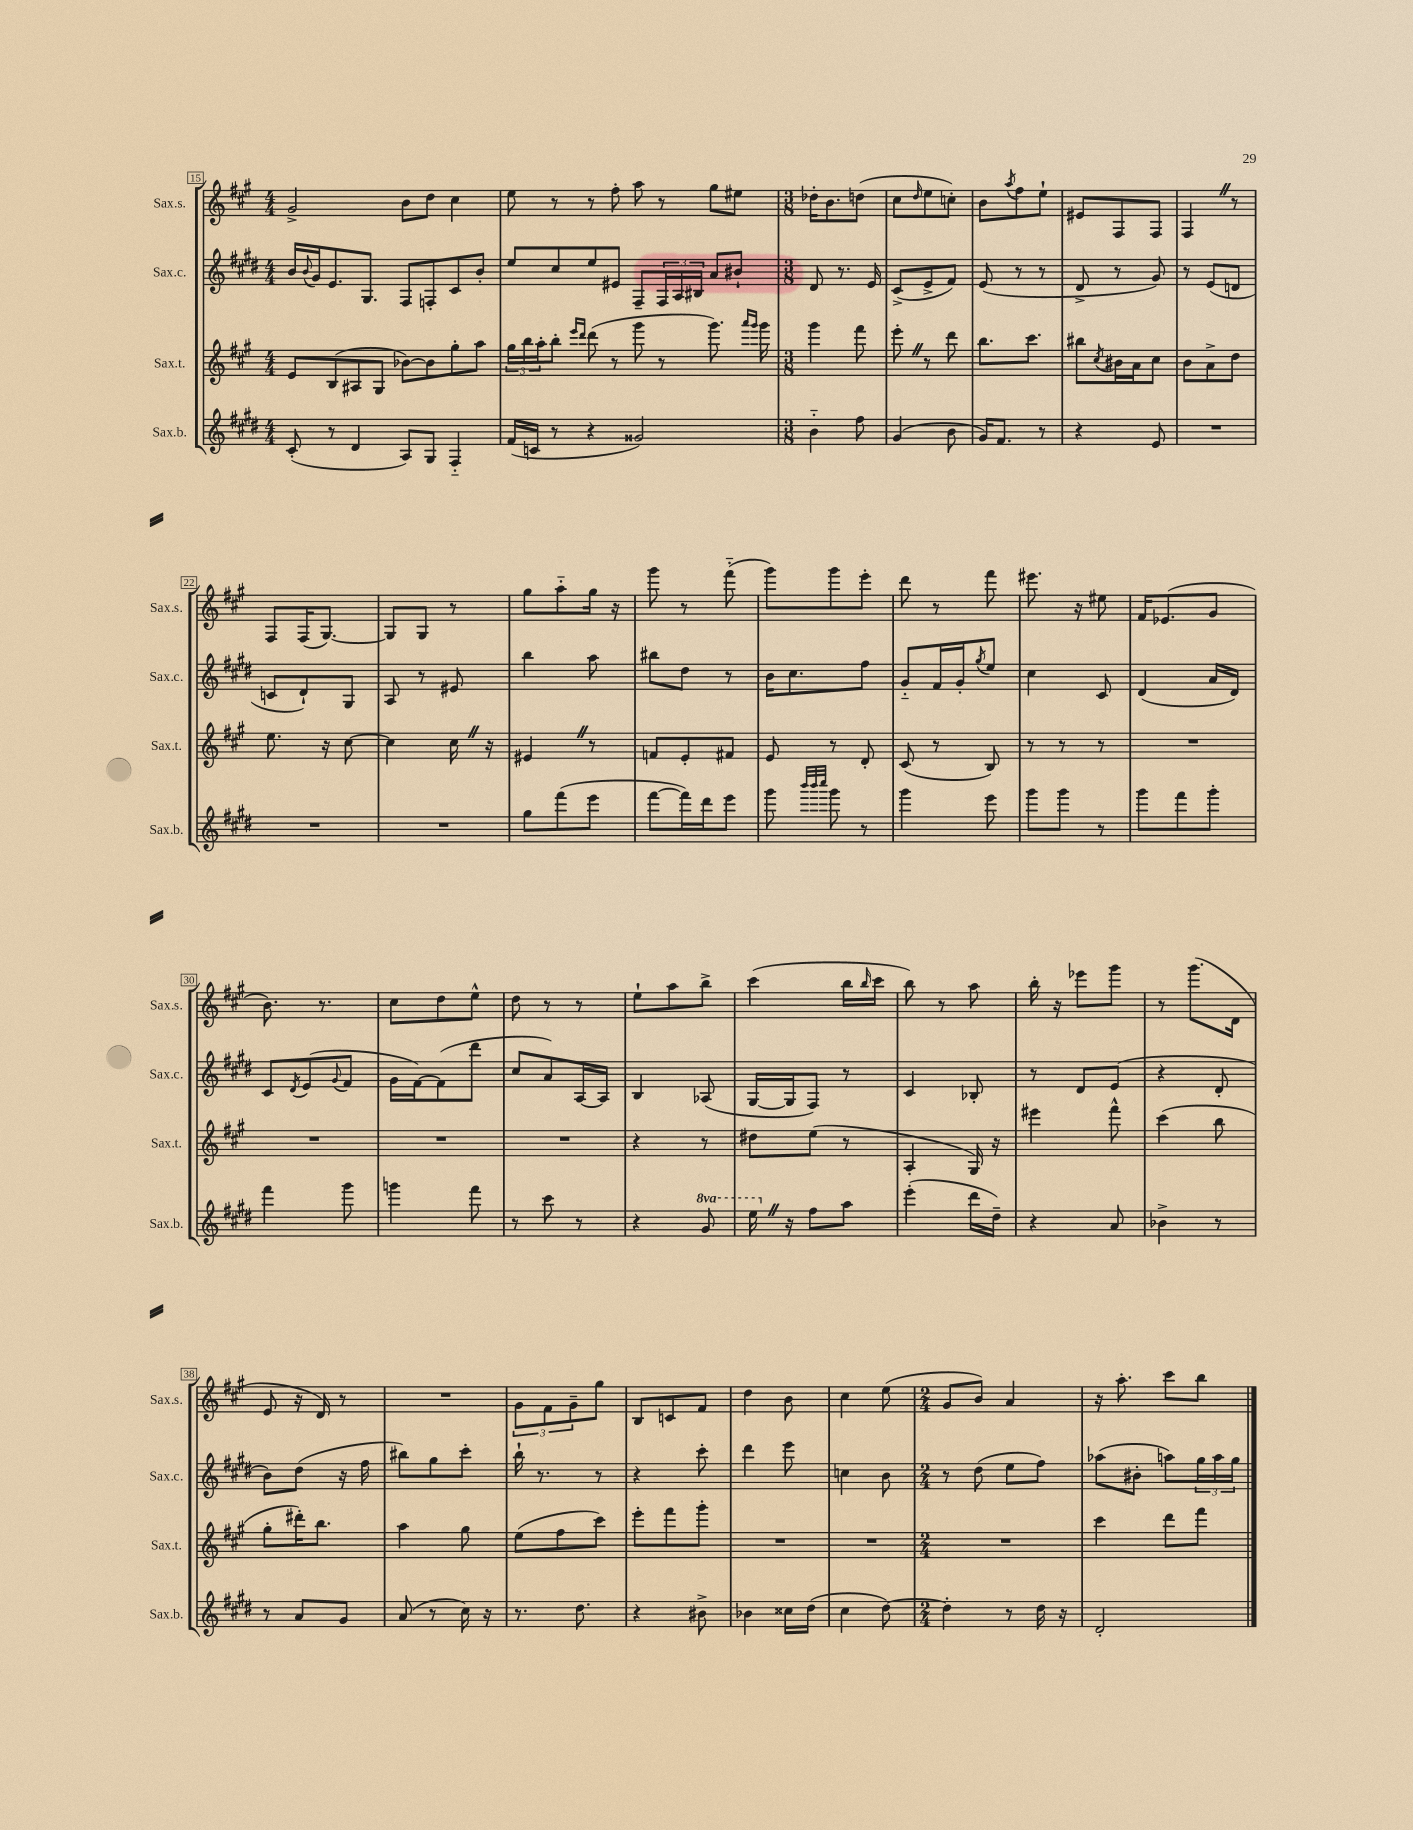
<<
\new StaffGroup <<
\new Staff = "s0" \with { instrumentName = "Sax.s." shortInstrumentName = "Sax.s." } {
    \clef treble \key a \major \numericTimeSignature \time 4/4
    gis'2-> b'8 d''8 cis''4 |
    e''8 r8 r8 fis''8-. a''8 r8 gis''8 eis''8 |
    \numericTimeSignature \time 3/8 des''16-. b'8. d''8( |
    cis''8 \grace { d''16 } e''8 c''8-.) |
    b'8 \acciaccatura { a''8 } fis''8 e''8-! |
    eis'8 fis8 fis8 |
    fis4 \once \override BreathingSign.text = \markup { \musicglyph "scripts.caesura.straight" } \breathe r8 |
    fis8 fis16( gis8.~) |
    gis8 gis8 r8 |
    gis''8 a''8-_ gis''16 r16 |
    gis'''8 r8 fis'''8-_( |
    gis'''8) gis'''8 e'''8-. |
    d'''8 r8 fis'''8 |
    eis'''8. r16 eis''8 |
    fis'16 ees'8.( gis'8 |
    b'8.) r8. |
    cis''8 d''8 e''8-^ |
    d''8 r8 r8 |
    e''8-! a''8 b''8-> |
    cis'''4( b''16 \grace { b''16 } cis'''16 |
    b''8) r8 a''8 |
    b''16-. r16 ees'''8 gis'''8 |
    r8 gis'''8.( d'16 |
    e'8 r16 d'16) r8 |
    R4. |
    \tuplet 3/2 { gis'8 fis'8 gis'8-- } gis''8 |
    b8 c'8 fis'8 |
    d''4 b'8 |
    cis''4 e''8( |
    \numericTimeSignature \time 2/4 gis'8 b'8) a'4 |
    r16 a''8.-. cis'''8 b''8 \bar "|." |
}
\new Staff = "s1" \with { instrumentName = "Sax.c." shortInstrumentName = "Sax.c." } {
    \clef treble \key e \major \numericTimeSignature \time 4/4
    b'16 \appoggiatura { b'8 } gis'16 e'8. gis8. fis8 f8-. cis'8 b'8-. |
    e''8 cis''8 e''8 eis'8 fis8-- \tuplet 3/2 { fis16 a16 bis16 } a'8 bis'8-! |
    \numericTimeSignature \time 3/8 dis'8 r8. e'16 |
    cis'8->( e'8-> fis'8) |
    e'8( r8 r8 |
    dis'8-> r8 gis'8) |
    r8 e'8( d'8 |
    c'8 dis'8-!) gis8 |
    a8 r8 eis'8 |
    b''4 a''8 |
    bis''8 dis''8 r8 |
    b'16 cis''8. fis''8 |
    gis'8-_ fis'16 gis'16-. \acciaccatura { gis''8 } e''8 |
    cis''4 cis'8 |
    dis'4( a'16 dis'16) |
    cis'8 \acciaccatura { dis'8 } e'8( \appoggiatura { gis'8 } fis'8 |
    gis'16 fis'16~) fis'8( dis'''8 |
    cis''8 a'8) a16~ a16 |
    b4 aes8( |
    gis16~ gis16 fis8) r8 |
    cis'4 bes8-. |
    r8 dis'8 e'8( |
    r4 dis'8-. |
    b'8) dis''8( r16 fis''16 |
    bis''8) gis''8 cis'''8-. |
    b''16-! r8. r8 |
    r4 cis'''8-. |
    dis'''4 e'''8 |
    c''4 b'8 |
    \numericTimeSignature \time 2/4 r8 dis''8( e''8 fis''8) |
    aes''8( bis'8-. a''8) \tuplet 3/2 { gis''16 a''16 gis''16 } \bar "|." |
}
\new Staff = "s2" \with { instrumentName = "Sax.t." shortInstrumentName = "Sax.t." } {
    \clef treble \key a \major \numericTimeSignature \time 4/4
    e'8 b8( ais8 gis8 bes'8~) bes'8 gis''8-. a''8 |
    \tuplet 3/2 { gis''16 b''16 a''16-. } b''8-. \grace { e'''16 d'''16 } d'''8( r8 gis'''8 r8 gis'''8.) \grace { a'''16 gis'''16 } gis'''16 |
    \numericTimeSignature \time 3/8 gis'''4 fis'''8 |
    e'''8-. \once \override BreathingSign.text = \markup { \musicglyph "scripts.caesura.straight" } \breathe r8 d'''8 |
    b''8. cis'''8. |
    bis''8 \acciaccatura { cis''8 } bis'16 a'16 cis''8 |
    b'8 a'8-> d''8 |
    e''8. r16 cis''8~ |
    cis''4 cis''16 \once \override BreathingSign.text = \markup { \musicglyph "scripts.caesura.straight" } \breathe r16 |
    eis'4 \once \override BreathingSign.text = \markup { \musicglyph "scripts.caesura.straight" } \breathe r8 |
    f'8 e'8-. fis'8 |
    e'8 r8 d'8-. |
    cis'8( r8 b8) |
    r8 r8 r8 |
    R4. |
    R4. |
    R4. |
    R4. |
    r4 r8 |
    dis''8 e''8( r8 |
    a4-. gis16) r16 |
    eis'''4 fis'''8-^ |
    cis'''4( b''8 |
    gis''8-. dis'''16-.) b''8. |
    a''4 gis''8 |
    e''8( fis''8 cis'''8) |
    e'''8-. fis'''8 gis'''8-. |
    R4. |
    R4. |
    \numericTimeSignature \time 2/4 R2 |
    cis'''4 d'''8 fis'''8 \bar "|." |
}
\new Staff = "s3" \with { instrumentName = "Sax.b." shortInstrumentName = "Sax.b." } {
    \clef treble \key e \major \numericTimeSignature \time 4/4 \set Staff.ottavationMarkups = #ottavation-simple-ordinals
    cis'8-.( r8 dis'4 a8) gis8 fis4-_ |
    fis'16( c'16 r8 r4 gisis'2) |
    \numericTimeSignature \time 3/8 b'4-_ fis''8 |
    gis'4( b'8 |
    gis'16) fis'8. r8 |
    r4 e'8 |
    R4. |
    R4. |
    R4. |
    gis''8 fis'''8( e'''8 |
    fis'''8~ fis'''16) dis'''16 e'''8 |
    gis'''8 \grace { b'''32 b'''32 cis''''32 } gis'''8 r8 |
    gis'''4 e'''8 |
    gis'''8 gis'''8 r8 |
    gis'''8 fis'''8 gis'''8-. |
    fis'''4 gis'''8 |
    g'''4 fis'''8 |
    r8 cis'''8 r8 |
    r4 \ottava #1 gis''8 |
    e'''16 \once \override BreathingSign.text = \markup { \musicglyph "scripts.caesura.straight" } \breathe \ottava #0 r16 fis''8 a''8 |
    e'''4-.( dis'''16 dis''16--) |
    r4 a'8 |
    bes'4-> r8 |
    r8 a'8 gis'8 |
    a'8( r8 cis''16) r16 |
    r8. dis''8. |
    r4 bis'8-> |
    bes'4 cisis''16 dis''16( |
    cis''4 dis''8~) |
    \numericTimeSignature \time 2/4 dis''4-. r8 dis''16 r16 |
    dis'2-. \bar "|." |
}
>>
>>
\layout { \context { \Score currentBarNumber = #15 \override BarNumber.stencil = #(make-stencil-boxer 0.1 0.3 ly:text-interface::print) } }
